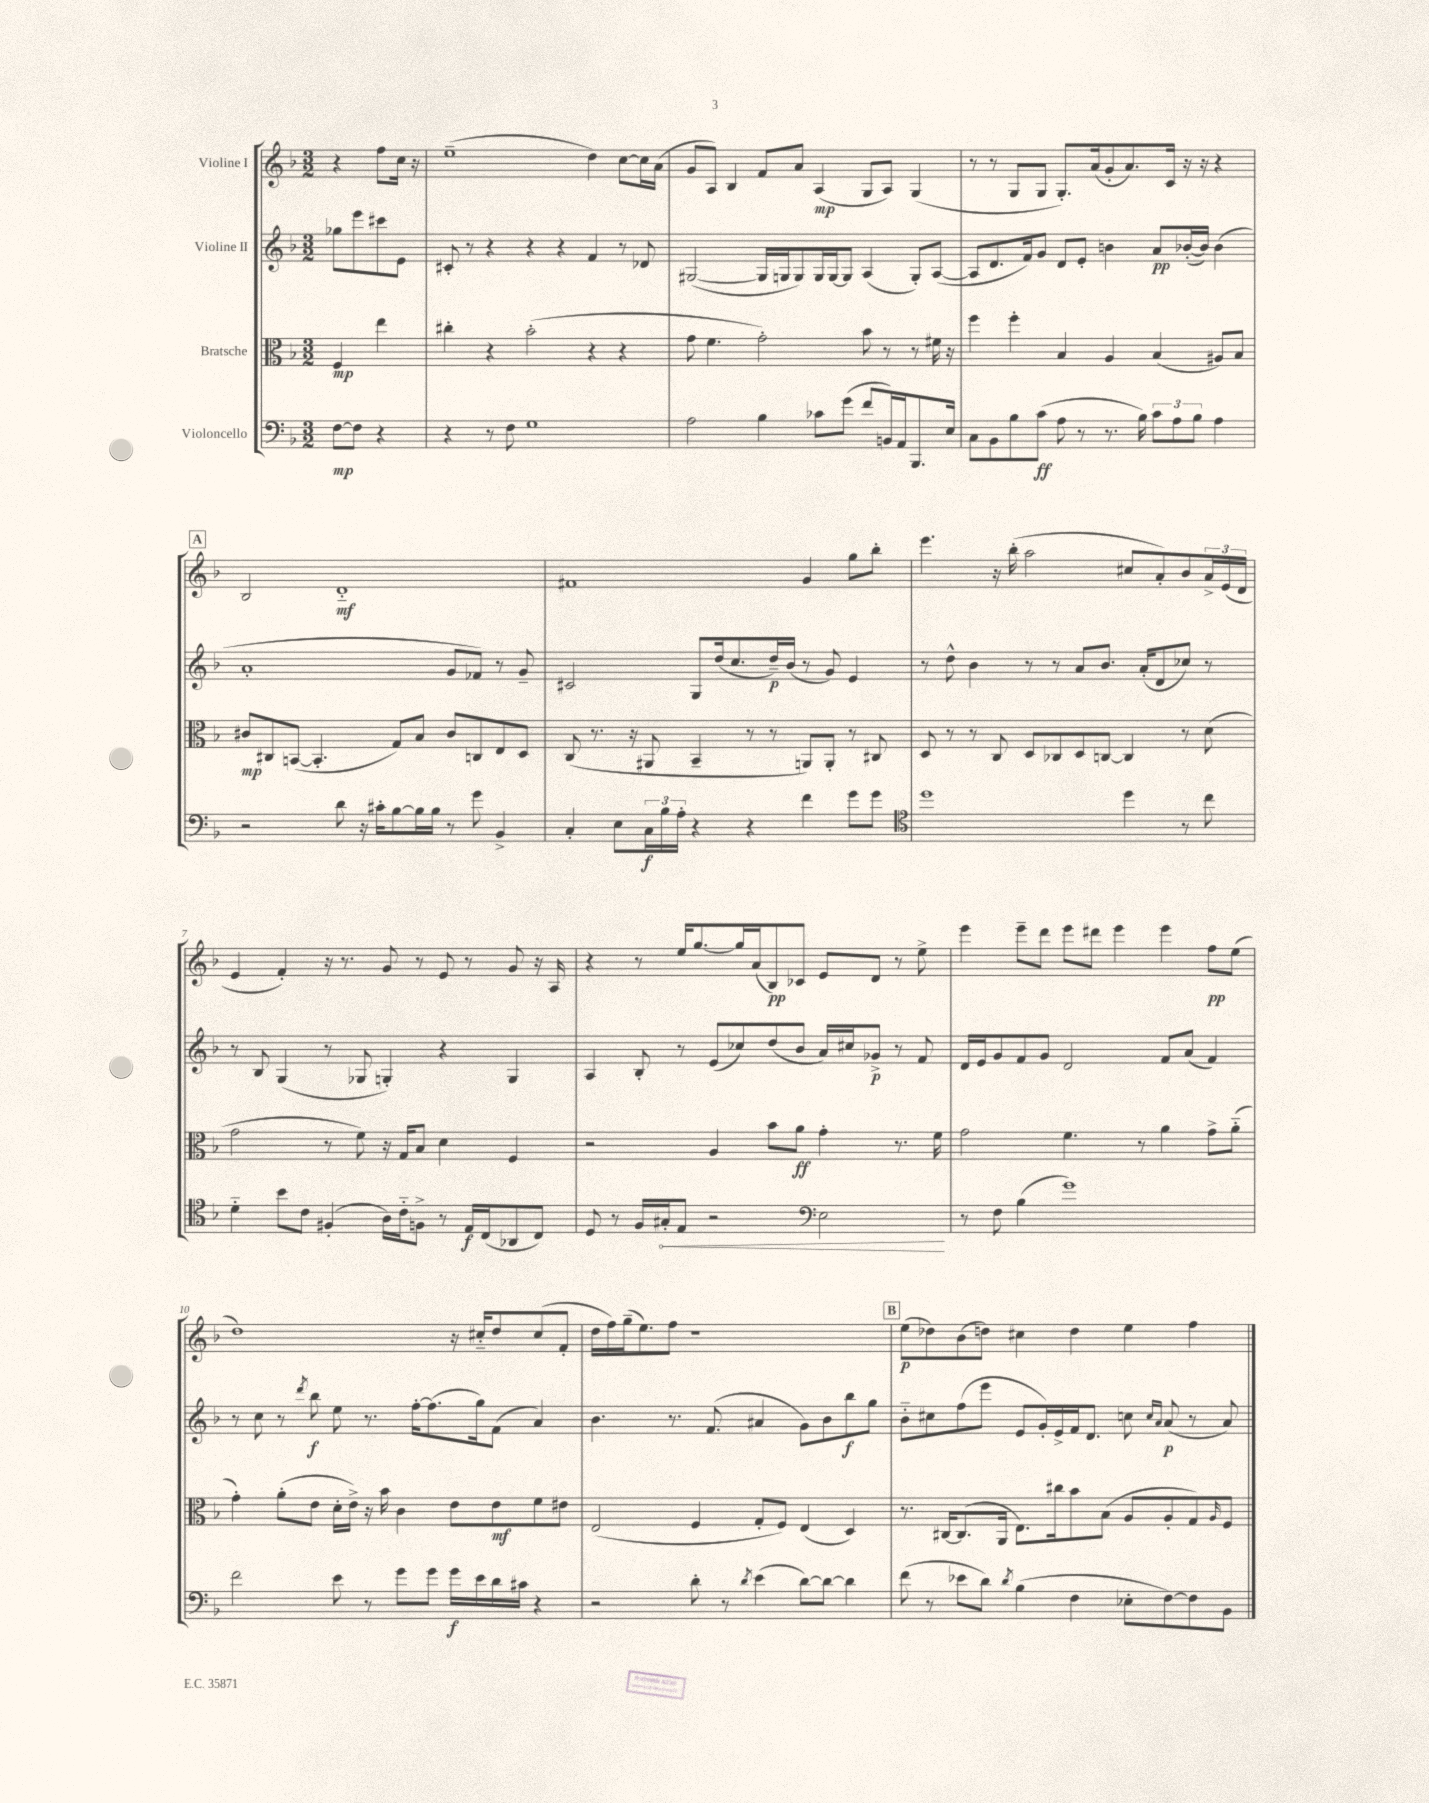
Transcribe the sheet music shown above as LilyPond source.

<<
\new StaffGroup <<
\new Staff = "s0" \with { instrumentName = "Violine I" } {
    \clef treble \key f \major \numericTimeSignature \time 3/2 \partial 2
    r4 f''8 c''16 r16 |
    e''1--( d''4) c''8~ c''16 a'16( |
    g'8 a8) bes4 f'8 a'8 a4\mp( g8 a8) g4( |
    r8 r8 g8 g8 g8.-.) a'16( g'8-. a'8.) c'16 r16 r16 r4 |
    \mark \markup { \box "A" } bes2 d'1-_\mf |
    fis'1 g'4 g''8 bes''8-. |
    e'''4. r16 bes''16-.( a''2 cis''8 a'8-.) bes'8 \tuplet 3/2 { a'16-> e'16( d'16 } |
    e'4 f'4-.) r16 r8. g'8 r8 e'8 r8 g'8 r16 a16 |
    r4 r8 e''16 g''8.~ g''16 a'16( bes8\pp) ces'8 e'8 d'8 r8 e''8-> |
    e'''4 e'''8-- d'''8 e'''8 dis'''8 e'''4 e'''4 f''8\pp e''8( |
    d''1) r16 cis''16-_ d''8 cis''8( f'8-. |
    d''16 f''16) g''16--( e''8.) f''8 r1 |
    \mark \markup { \box "B" } e''8\p( des''8) bes'8( d''8) cis''4 d''4 e''4 f''4 \bar "|." |
}
\new Staff = "s1" \with { instrumentName = "Violine II" } {
    \clef treble \key f \major \numericTimeSignature \time 3/2 \partial 2
    ges''8 e'''8 cis'''8 e'8 |
    cis'8-. r8 r4 r4 r4 f'4 r8 des'8 |
    gis2~( gis16 g16 g8) g16 g16~ g8 a4( g8-.) a8~( |
    a8 d'8. f'16) g'8 d'8 e'8-. b'4 a'8\pp bes'16~-.( bes'16) bes'4( |
    \mark \markup { \box "A" } a'1-. g'8 fes'8) r8 g'8-- |
    cis'2 g8 d''16( c''8. d''16--\p) bes'16( r8 g'8) e'4 |
    r8 d''8-^ bes'4 r8 r8 a'8 bes'8. a'16-.( d'8 ces''8) r8 |
    r8 bes8 g4( r8 ges8 g4-.) r4 g4 |
    a4 bes8-. r8 e'8( ces''8) d''8( bes'8 a'16) cis''16 ges'8->\p r8 f'8 |
    d'16 e'16 g'8 f'8 g'8 d'2 f'8 a'8( f'4) |
    r8 c''8 r8 \acciaccatura { d'''8 } bes''8\f e''8 r8. f''16~-. f''8.( g''16) f'8( a'4) |
    bes'4. r8. f'8.( ais'4 g'8) bes'8 bes''8\f g''8 |
    \mark \markup { \box "B" } bes'8-_ cis''8 f''8( e'''8 e'8 g'16-.) e'16-> f'16 d'8. c''8 \grace { c''16 a'16 } a'8\p( r8 a'8) \bar "|." |
}
\new Staff = "s2" \with { instrumentName = "Bratsche" } {
    \clef alto \key f \major \numericTimeSignature \time 3/2 \partial 2
    f4\mp e''4 |
    cis''4-. r4 bes'2-.( r4 r4 |
    g'8 f'4. g'2-.) bes'8 r8 r8 fis'16 r16 |
    f''4 f''4-. bes4 a4 bes4( ais8) bes8 |
    \mark \markup { \box "A" } cis'8\mp cis8 b,8~( b,4.-. g8) bes8 cis'8 c8 e8 d8 |
    c8( r8. r16 ais,8 bes,4-- r8 r8 a,8) a,8-. r8 cis8 |
    d8 r8 r8 c8 d8 ces8 d8 c8~ c4 r8 d'8( |
    g'2 r8 f'8) r16 g16 bes8 d'4 f4 |
    r2 a4 bes'8 a'8\ff g'4-. r8. f'16 |
    g'2 f'4. r8 a'4 g'8-> a'8-_( |
    g'4-.) a'8-.( e'8 d'16-. e'16->) r16 bes'16 c'4 e'8 e'8\mf f'8 eis'8 |
    e2( f4 g8-. f8) e4( d4) |
    \mark \markup { \box "B" } r8. cis16~ cis8.( a,16 e8.) cis''16 bes'8 bes8( a8 a8-. g8) \grace { a16 } f8 \bar "|." |
}
\new Staff = "s3" \with { instrumentName = "Violoncello" } {
    \clef bass \key f \major \numericTimeSignature \time 3/2 \partial 2
    f8~\mp f8 r4 |
    r4 r8 f8 g1 |
    a2 bes4 ces'8 g'8( f'8 b,16) a,16 bes,,8. e16 |
    c8 bes,8 bes8 c'8\ff( a8 r8 r8. bes16) \tuplet 3/2 { c'8 a8 bes8 } a4 |
    \mark \markup { \box "A" } r2 d'8 r16 cis'16-. bes8~ bes16 bes16 r8 g'8 bes,4-> |
    c4-. e8 \tuplet 3/2 { c16\f bes16 a16-. } r4 r4 f'4 g'8 g'8 |
    \clef tenor d''1 d''4 r8 c''8 |
    d'4-_ bes'8 c'8 fis4-.( a16) c'16-_ f8-> r8 e16\f c16( aes,8 c8) |
    d8 r8 f16 \once \override Hairpin.circled-tip = ##t gis16-.\< e8 r2 \clef bass e2\! |
    r8 f8 bes4( g'1) |
    f'2 e'8 r8 g'8 g'8 g'16\f e'16 d'16 cis'16 r4 |
    r2 d'8-. r8 \acciaccatura { d'8 } e'4( d'8~) d'8~ d'4 |
    \mark \markup { \box "B" } f'8( r8 ees'8 d'8) \acciaccatura { d'8 } bes4( f4 ees8-. f8~) f8 bes,8 \bar "|." |
}
>>
>>
